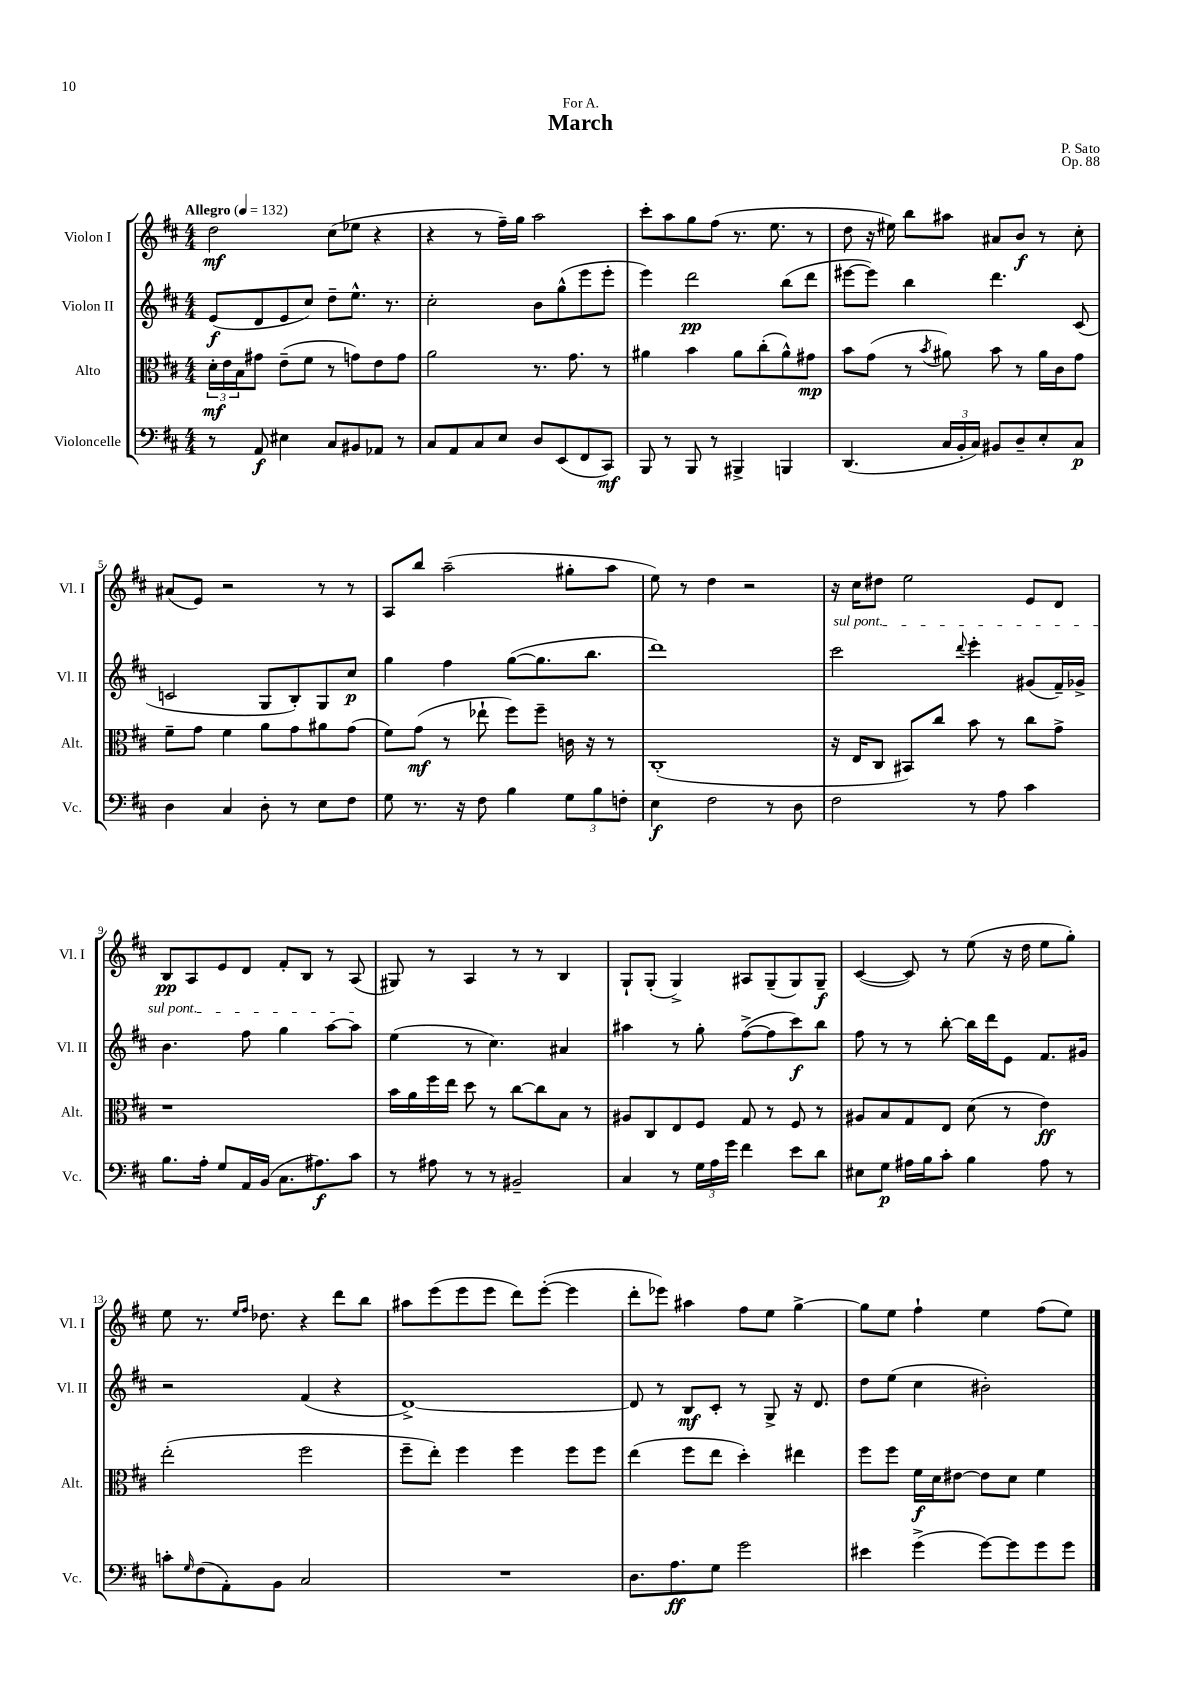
\header { title = "March" composer = "P. Sato" dedication = "For A." opus = "Op. 88" }
<<
\new StaffGroup <<
\new Staff = "s0" \with { instrumentName = "Violon I" shortInstrumentName = "Vl. I" } {
    \clef treble \key d \major \numericTimeSignature \time 4/4 \tempo "Allegro" 4 = 132
    d''2\mf cis''8( ees''8 r4 |
    r4 r8 fis''16--) g''16 a''2 |
    cis'''8-. a''8 g''8 fis''8( r8. e''8. r8 |
    d''8 r16 eis''16) b''8 ais''8 ais'8 b'8\f r8 cis''8-. |
    ais'8( e'8) r2 r8 r8 |
    a8 b''8 a''2--( gis''8-. a''8 |
    e''8) r8 d''4 r2 |
    r16 cis''16 dis''8 e''2 e'8 d'8 |
    b8\pp a8 e'8 d'8 fis'8-. b8 r8 a8( |
    gis8) r8 a4 r8 r8 b4 |
    g8-! g8-.( g4->) ais8 g8--( g8) g8--\f |
    cis'4~( cis'8) r8 e''8( r16 d''16 e''8 g''8-.) |
    e''8 r8. \grace { e''16 fis''16 } des''8. r4 d'''8 b''8 |
    ais''8 e'''8( e'''8 e'''8 d'''8) e'''8~-.( e'''4 |
    d'''8-. ees'''8) ais''4 fis''8 e''8 g''4~-> |
    g''8 e''8 fis''4-! e''4 fis''8( e''8) \bar "|." |
}
\new Staff = "s1" \with { instrumentName = "Violon II" shortInstrumentName = "Vl. II" } {
    \clef treble \key d \major \numericTimeSignature \time 4/4
    e'8\f( d'8 e'8 cis''8) d''8-- e''8.-^ r8. |
    cis''2-. b'8 g''8-^( e'''8 e'''8-. |
    e'''4) d'''2\pp b''8( d'''8 |
    eis'''8~ eis'''8) b''4 d'''4. cis'8( |
    c'2 g8 b8-.) g8 cis''8\p |
    g''4 fis''4 g''8~( g''8. b''8. |
    d'''1) |
    \once \override TextSpanner.bound-details.left.text = \markup { \italic "sul pont." } cis'''2\startTextSpan \appoggiatura { d'''8 } e'''4-. gis'8( fis'16--) ges'16-> |
    b'4. fis''8 g''4 a''8~ a''8\stopTextSpan |
    e''4( r8 cis''4.) ais'4 |
    ais''4 r8 g''8-. fis''8~->( fis''8 cis'''8\f) b''8 |
    fis''8 r8 r8 b''8~-. b''16 d'''16 e'8 fis'8. gis'16 |
    r2 fis'4( r4 |
    d'1~->) |
    d'8 r8 b8\mf cis'8-. r8 g8-> r16 d'8. |
    d''8 e''8( cis''4 bis'2-.) \bar "|." |
}
\new Staff = "s2" \with { instrumentName = "Alto" shortInstrumentName = "Alt." } {
    \clef alto \key d \major \numericTimeSignature \time 4/4
    \tuplet 3/2 { d'16-.\mf e'16 b16 } gis'8 e'8--( fis'8 r8 g'8) e'8 g'8 |
    a'2 r8. g'8. r8 |
    ais'4 b'4 ais'8 cis''8-.( ais'8-^) gis'8\mp |
    b'8 g'8( r8 \acciaccatura { b'8 } ais'8) b'8 r8 ais'16 cis'16 g'8 |
    fis'8-- g'8 fis'4 a'8 g'8 ais'8 g'8( |
    fis'8) g'8\mf( r8 ees''8-! fis''8) fis''8-- c'16 r16 r8 |
    cis1-.( |
    r16 e16 cis8 bis,8) cis''8 b'8 r8 cis''8 g'8-> |
    r1 |
    b'16 a'16 fis''16 e''16 d''8 r8 cis''8~ cis''8 b8 r8 |
    ais8 cis8 e8 fis8 g8 r8 fis8 r8 |
    ais8 b8 g8 e8 d'8( r8 e'4\ff) |
    e''2-.( fis''2 |
    fis''8-- e''8-.) fis''4 fis''4 fis''8 fis''8 |
    e''4( fis''8 e''8 d''4-.) eis''4 |
    fis''8 fis''8 fis'16\f d'16 eis'8~ eis'8 d'8 fis'4 \bar "|." |
}
\new Staff = "s3" \with { instrumentName = "Violoncelle" shortInstrumentName = "Vc." } {
    \clef bass \key d \major \numericTimeSignature \time 4/4
    r8 a,8\f eis4 cis8 bis,8 aes,8 r8 |
    cis8 a,8 cis8 e8 d8 e,8( fis,8 cis,8\mf) |
    b,,8 r8 b,,8 r8 bis,,4-> b,,4 |
    d,4.( \tuplet 3/2 { cis16 b,16-. cis16) } bis,8 d8-- e8-. cis8\p |
    d4 cis4 d8-. r8 e8 fis8 |
    g8 r8. r16 fis8 b4 \tuplet 3/2 { g8 b8 f8-. } |
    e4\f fis2 r8 d8 |
    fis2 r8 a8 cis'4 |
    b8. a16-. g8 a,16 b,16( cis8. ais8.\f) cis'8 |
    r8 ais8 r8 r8 bis,2-- |
    cis4 r8 \tuplet 3/2 { g16 a16 g'16 } fis'4 e'8 d'8 |
    eis8 g8\p ais16 b16 cis'8-. b4 ais8 r8 |
    c'8-. \grace { g16 } fis8( a,8-.) b,8 cis2 |
    R1 |
    d8. a8.\ff g8 g'2 |
    eis'4 g'4->( g'8~) g'8 g'8 g'8 \bar "|." |
}
>>
>>
